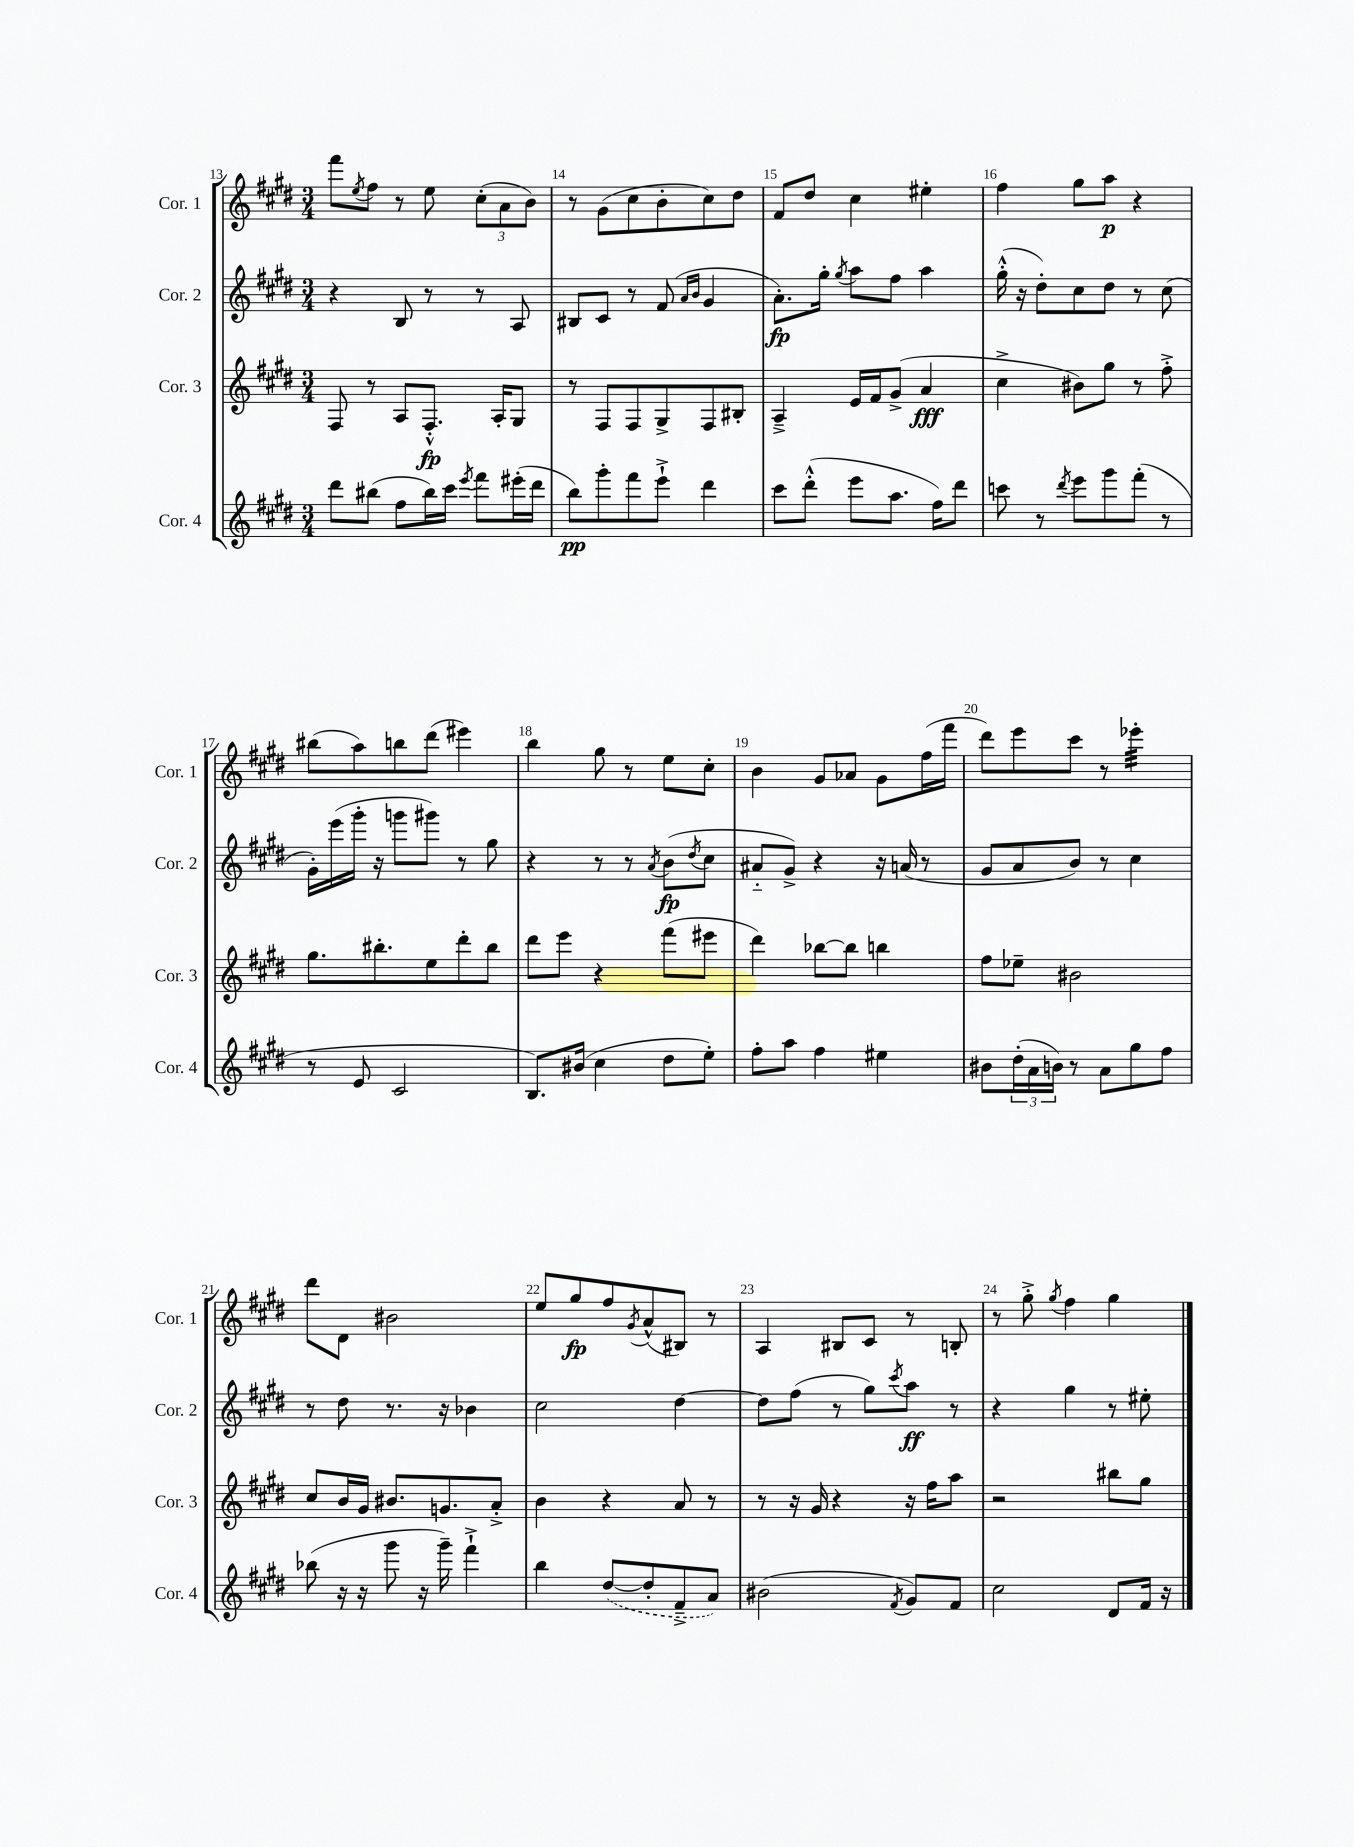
<<
\new StaffGroup <<
\new Staff = "s0" \with { instrumentName = "Cor. 1" shortInstrumentName = "Cor. 1" } {
    \clef treble \key e \major \numericTimeSignature \time 3/4
    fis'''8 \acciaccatura { e''8 } fis''8 r8 e''8 \tuplet 3/2 { cis''8-.( a'8 b'8) } |
    r8 gis'8( cis''8 b'8-. cis''8) dis''8 |
    fis'8 dis''8 cis''4 eis''4-. |
    fis''4 gis''8 a''8\p r4 |
    bis''8( a''8) b''8 dis'''8( eis'''4) |
    b''4 gis''8 r8 e''8 cis''8-. |
    b'4 gis'8 aes'8 gis'8 fis''16( fis'''16 |
    dis'''8) e'''8 cis'''8 r8 ees'''4:32-. |
    dis'''8 dis'8 bis'2 |
    e''8 gis''8\fp fis''8 \acciaccatura { gis'8 } a'8-^( bis8) r8 |
    a4 bis8 cis'8 r8 b8-. |
    r8 gis''8-.-> \acciaccatura { gis''8 } fis''4 gis''4 \bar "|." |
}
\new Staff = "s1" \with { instrumentName = "Cor. 2" shortInstrumentName = "Cor. 2" } {
    \clef treble \key e \major \numericTimeSignature \time 3/4
    r4 b8 r8 r8 a8 |
    bis8 cis'8 r8 fis'8( \grace { a'16 b'16 } gis'4 |
    a'8.-.\fp) gis''16-. \acciaccatura { gis''8 } a''8 fis''8 a''4 |
    gis''16-.-^( r16 dis''8-.) cis''8 dis''8 r8 cis''8( |
    gis'16-.) e'''16( gis'''16-. r16 g'''8 gis'''8) r8 gis''8 |
    r4 r8 r8 \acciaccatura { a'8 } b'8\fp( \acciaccatura { dis''8 } cis''8 |
    ais'8-_ gis'8->) r4 r16 a'16( r8 |
    gis'8 a'8 b'8) r8 cis''4 |
    r8 dis''8 r8. r16 bes'4 |
    cis''2 dis''4~ |
    dis''8 fis''8( r8 gis''8) \acciaccatura { cis'''8 } a''8\ff r8 |
    r4 gis''4 r8 eis''8-. \bar "|." |
}
\new Staff = "s2" \with { instrumentName = "Cor. 3" shortInstrumentName = "Cor. 3" } {
    \clef treble \key e \major \numericTimeSignature \time 3/4
    fis8 r8 a8 fis8.-.-^\fp a16-. gis8 |
    r8 fis8 fis8 gis8-> fis8 bis8-. |
    a4---> e'16 fis'16 gis'8->( a'4\fff |
    cis''4-> bis'8) gis''8 r8 fis''8-.-> |
    gis''8. bis''8.-. e''8 dis'''8-. bis''8 |
    dis'''8 e'''8 r4 fis'''8( eis'''8 |
    dis'''4) bes''8~ bes''8 b''4 |
    fis''8 ees''8-- bis'2 |
    cis''8 b'16 gis'16 bis'8. g'8. a'8-.-> |
    b'4 r4 a'8 r8 |
    r8 r16 gis'16 r4 r16 fis''16 a''8 |
    r2 bis''8 gis''8 \bar "|." |
}
\new Staff = "s3" \with { instrumentName = "Cor. 4" shortInstrumentName = "Cor. 4" } {
    \clef treble \key e \major \numericTimeSignature \time 3/4
    dis'''8 bis''8( fis''8 bis''16) cis'''16 \acciaccatura { e'''8 } fis'''8 eis'''16-.( dis'''16 |
    b''8\pp) gis'''8-. fis'''8 e'''8-!-> dis'''4 |
    cis'''8 dis'''8-.-^( e'''8 a''8. fis''16) dis'''8 |
    c'''8 r8 \acciaccatura { dis'''8 } e'''8 gis'''8 fis'''8-.( r8 |
    r8 e'8 cis'2 |
    b8.) bis'16( cis''4 dis''8 e''8-.) |
    fis''8-. a''8 fis''4 eis''4 |
    bis'8 \tuplet 3/2 { dis''16-.( a'16 b'16) } r8 a'8 gis''8 fis''8 |
    bes''8( r16 r16 gis'''8 r16 gis'''16--) fis'''4-!-> |
    b''4 \once \slurDashed dis''8~( dis''8-. fis'8---> a'8) |
    bis'2( \acciaccatura { fis'8 } gis'8) fis'8 |
    cis''2 dis'8 fis'16 r16 \bar "|." |
}
>>
>>
\layout { \context { \Score currentBarNumber = #13 \override BarNumber.break-visibility = ##(#f #t #t) barNumberVisibility = #all-bar-numbers-visible } }
